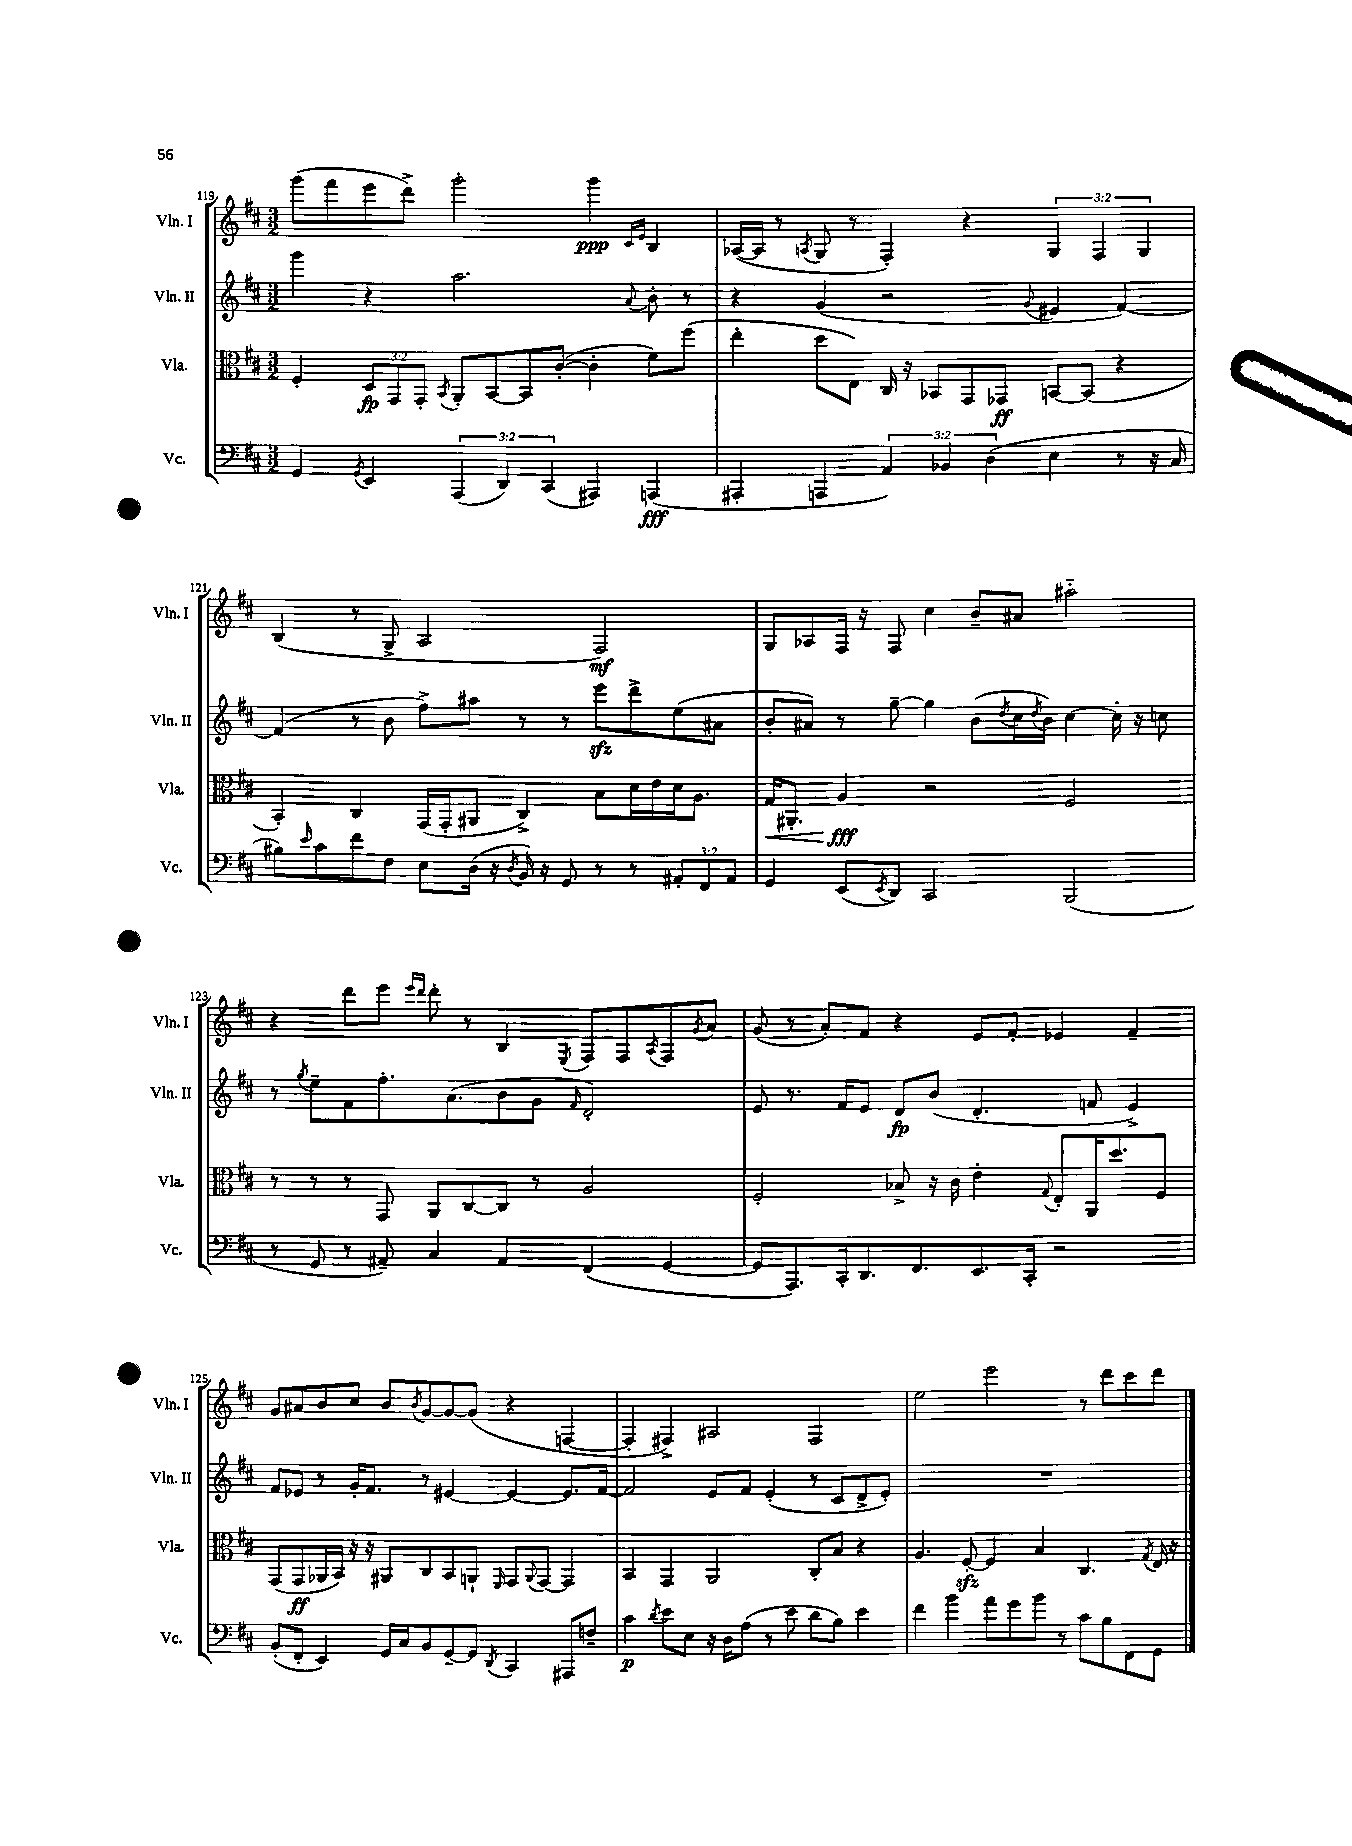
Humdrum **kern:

**kern	**kern	**kern	**kern
*staff4	*staff3	*staff2	*staff1
*clefF4	*clefC3	*clefG2	*clefG2
*k[f#c#]	*k[f#c#]	*k[f#c#]	*k[f#c#]
*M3/2	*M3/2	*M3/2	*M3/2
4GG	4F#'	4ggg	(8ggg
.	.	.	8fff#
8qGG	.	.	.
4EE	12D	4r	8eee
.	12GG	.	.
.	.	.	8ddd^)
.	12GG'	.	.
.	8qBB	.	.
(6AAA	8AA'	2.aa	2ggg'
.	[8BB	.	.
6DD)	.	.	.
.	8BB]	.	.
(6CC#	.	.	.
.	([8c#'	.	.
4AAA#)	4c#']	.	4ggg
.	.	.	16qqc#
.	.	8qqa	16qqe
(4AAA	8f#)	8b'	4B
.	(8ff#	8r	.
=	=	=	=
4AAA#'	4ee'	4r	([16A-
.	.	.	16A-]
.	.	.	8r
.	.	.	8qA
4AAA	8dd	(4g	8G
.	8E)	.	8r
6AA)	16C#	2r	4F#')
.	16r	.	.
.	8BB-	.	.
6BB-	.	.	.
.	8GG	.	4r
(6D	.	.	.
.	8GG-	.	.
.	.	8qqg	.
4E	[8BB	4e#	6G
.	(8BB]	.	.
.	.	.	6F#
8r	4r	[4f#)	.
.	.	.	6G
16r	.	.	.
16C#	.	.	.
=	=	=	=
8B#)	4BB')	(4f#]	(4B
16qqe	.	.	.
8c#	.	.	.
8f#	4C#	8r	8r
8F#	.	8b	8G^
8E	(16GG	8ff#^)	2A
.	16GG'	.	.
(16D	8AA#	8aa#	.
16r	.	.	.
8qD	.	.	.
16BB)	4C#^)	8r	.
16r	.	.	.
8GG	.	8r	.
8r	8B	8eee	2F#)
8r	16d	8ddd^	.
.	16e	.	.
12AA#'	16d	(8ee	.
.	8.A	.	.
12FF#	.	.	.
.	.	8a#	.
12AA#	.	.	.
=	=	=	=
4GG	16G	8b'	8G
.	8.AA#'	.	.
.	.	8a#)	8A-
(8EE	4A	8r	16F#
.	.	.	16r
8qEE	.	.	.
8DD)	.	[8gg~	8F#
2CC#	2r	4gg]	4cc#
.	.	(8b	8b~
.	.	8qdd	.
.	.	16cc#	8a#
.	.	8qdd	.
.	.	16b)	.
(2BBB	2F#	[4cc#	2aa#'~
.	.	16cc#']	.
.	.	16r	.
.	.	8cc	.
=	=	=	=
8r	8r	8r	4r
.	.	8qgg	.
8GG	8r	8ee~	.
8r	8r	8f#	8ddd
8AA#~)	8GG	8.ff#'	8eee
.	.	.	16qqeee
.	.	.	16qqddd
4C#	8AA	.	8ddd'
.	.	(8.a	.
.	[8C#	.	8r
4AA#	8C#]	8b	4B
.	8r	8g	.
.	.	16qqf#	8qE
(4FF#	2A	2d')	8F#
.	.	.	8F#
.	.	.	8qA
[4GG	.	.	8F#
.	.	.	8qg
.	.	.	8a
=	=	=	=
8GG]	2F#'	8e	(8g
8.AAA)	.	8.r	8r
.	.	.	8a')
16CC#'	.	16f#	.
8.DD	.	8e	8f#
.	8B-^	8d	4r
8.FF#	.	.	.
.	16r	(8b	.
.	16c#	.	.
8.EE	4e'	4.d'	8e
.	.	.	8f#'
16CC#'	.	.	.
.	8qqG	.	.
2r	8E'	.	4e-
.	16AA	8f	.
.	8.dd	.	.
.	.	4e^)	4f#~
.	8F#	.	.
=	=	=	=
(8BB'	(8GG	8f#	8g
8FF#'	8GG	8e-	8a#
4EE)	16AA-	8r	8b
.	16BB)	.	.
.	16r	16g'	8cc#
.	16r	8.f#	.
16GG	8AA#	.	8b
16C#	.	.	.
.	.	.	8qb
8BB	8C#	8r	[8g
[8GG~	8BB	[4e#	8g_
8GG]	8AA`	.	(8g]
8qDD	16qqFF#	.	.
4CC#	8GG	4e#_	4r
.	8qqAA	.	.
.	[8GG	.	.
8AAA#	4GG]	8.e#]	[4F
8F~	.	.	.
.	.	[16f#	.
=	=	=	=
4c#	4BB	2f#]	4F']
8qd	.	.	.
8e	4GG	.	4F#^)
8E	.	.	.
16r	2AA	8e	2A#
16D	.	.	.
(8A	.	8f#	.
8r	.	(4e'	.
8e	.	.	.
8d	8C#'	8r	2F#
8B)	8B	8c#	.
4e	4r	8d^	.
.	.	8e')	.
=	=	=	=
4f#	4.A	1.r	2ee
4b	.	.	.
.	[8F#'	.	.
8a	4F#]	.	2eee
8g	.	.	.
8b	4B	.	.
8r	.	.	.
8c#	4.C#	.	8r
8B	.	.	8ddd
8FF#	.	.	8ccc#
.	8qG	.	.
8GG	16E	.	8ddd
.	16r	.	.
==	==	==	==
*-	*-	*-	*-
